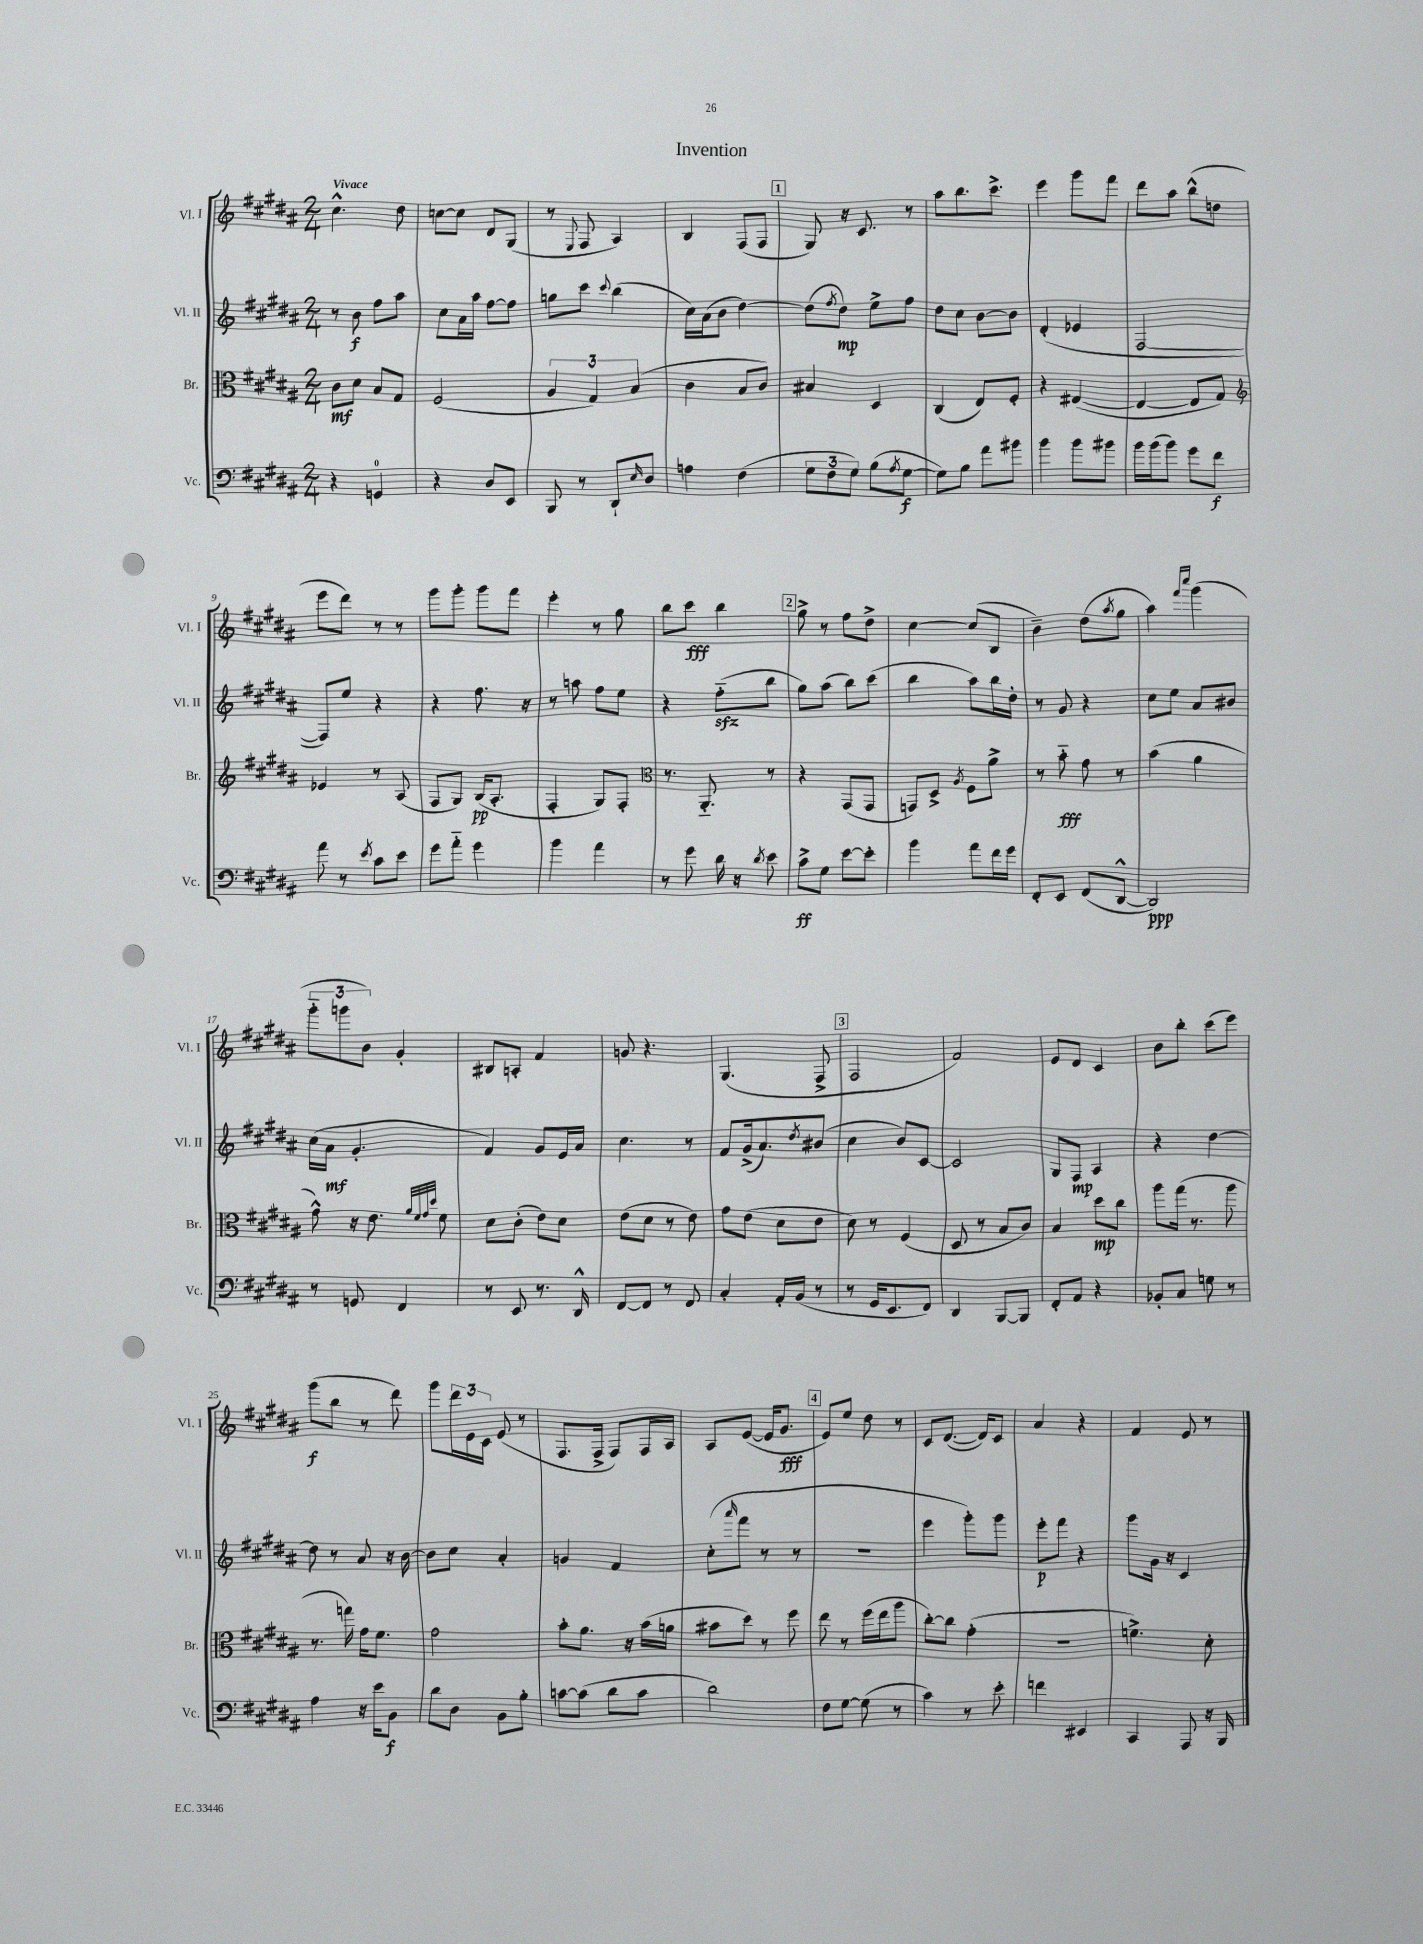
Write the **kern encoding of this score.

**kern	**kern	**kern	**kern
*staff4	*staff3	*staff2	*staff1
*clefF4	*clefC3	*clefG2	*clefG2
*k[f#c#g#d#a#]	*k[f#c#g#d#a#]	*k[f#c#g#d#a#]	*k[f#c#g#d#a#]
*M2/4	*M2/4	*M2/4	*M2/4
4r	8c#\L	8r	4.cc#^^\
.	8d#\J	8b\	.
4GG/	8B/L	8ff#\L	.
.	8G#/J	8aa#\J	8dd#\
=	=	=	=
4r	(2F#/	8cc#\L	[8cc\L
.	.	16a#\L	8cc\]J
.	.	16aa#\JJ	.
8D#/L	.	[8ff#\L	8d#/L
8EE/J	.	8ff#\]J	(8G#/J
=	=	=	=
8BBB/	6A#/	8gg\L	8r
.	.	.	8qqE/
8r	.	8ccc#\J	8F#/
.	6G#/)	.	.
.	.	8qqccc#/	.
8DD#`/L	.	(4bb\	4A#/)
.	(6B/	.	.
16qqE/	.	.	.
8D#/J	.	.	.
=	=	=	=
4A\	4c#\	16cc#\LL)	4B/
.	.	(16a#\J	.
.	.	8b\J	.
(4F#\	8B/L	[4dd#\)	(8F#/L
.	8c#/J)	.	8F#/J
=	=	=	=
12G#\L	4B#/	(8dd#\]L	8G#/)
12F#\	.	.	.
.	.	8qff#/	.
.	.	8dd#\J)	16r
12G#\J)	.	.	.
.	.	.	8.c#/
(8B\L	4D#/	8ee^\L	.
8qA#/	.	.	.
[8G#\J	.	8ff#\J	8r
=	=	=	=
8G#\]L)	(4C#/	8dd#\L	8aa#\L
8B\J	.	8cc#\J	8.bb\
8a#\L	8E/L)	[8b\L	.
.	.	.	8.ccc#^\J
8b#\J	8F#'/J	8b\]J	.
=	=	=	=
4b\	4r	(4d#'/	4eee\
8b\L	([4E#/	4e-/	8ggg#\L
8b#\J	.	.	8fff#\J
=	=	=	=
16b\LL	4E#/_	[2F#/	8ddd#\L
(16b\J	.	.	.
8b\J)	.	.	8aa#\J
8g#\L	8E#/]L	.	(8bb^^\L
8f#\J	8G#/J)	.	8dd\J
=	=	=	=
*	*clefG2	*	*
8a#\	4e-/	8F#/]L)	8eee\L
8r	.	8ee/J	8ddd#\J)
8qe/	.	.	.
8c#\L	8r	4r	8r
8e\J	(8A#/	.	8r
=	=	=	=
8g#\L	8F#/L	4r	8ggg#\L
8a#'~\J	8G#/J)	.	8ggg#'\J
4g#\	(16B/LK	8.ff#\	8ggg#\L
.	8.A#'/J	.	.
.	.	.	8fff#\J
.	.	16r	.
=	=	=	=
4b\	4F#'/	8r	4eee'\
.	.	8aa\	.
4a#\	8G#/L)	8ff#\L	8r
.	8F#'/J	8ee\J	8gg#\
=	=	=	=
*	*clefC3	*	*
8r	8.r	4r	8bb\L
8g#\	.	.	8ccc#\J
.	8.AA#'~/	.	.
16d#\	.	(8ff#'~\L	4bb\
16r	.	.	.
8qd#/	.	.	.
8e\	8r	8bb\J	.
=	=	=	=
8c#^\L	4r	8gg#\L)	8gg#^\
8G#\J	.	(8aa#\J	8r
[8e\L	(8GG#/L	8bb\L)	8ff#\L
8e'\]J	8GG#/J	(8ccc#\J	8dd#^\J
=	=	=	=
4b\	8GG/L)	4bb\	[4cc#\
.	8D#^/J	.	.
.	8qA#/	.	.
8a#\L	8F#\L	8aa#\L)	(8cc#/]L
16f#\L	8a#^\J	16bb\L	8B/J
16g#\JJ	.	16dd#'\JJ	.
=	=	=	=
8FF#'/L	8r	8r	4b~\)
8EE/J	8b'~\	8g#/	.
(8FF#/L	8g#\	4r	(8dd#\L
.	.	.	8qaa#/
[8DD#^^/J	8r	.	8gg#\J
=	=	=	=
2DD#/])	(4b\	8cc#\L	4aa#\)
.	.	8ee\J	.
.	.	.	16qqfff#/LL
.	.	.	16qqcccc#/JJ
.	4a#\	8a#/L	(4ggg#\
.	.	8b#/J	.
=	=	=	=
8r	8g#^^\)	(16cc#\LL	12ggg#'~\L
.	.	16a#\JJ	.
.	.	.	12ggg\
8GG/	16r	4.g#'/	.
.	.	.	12b\J)
.	8.e\	.	.
4FF#/	.	.	4g#'/
.	32qqa#/LLL	.	.
.	32qqf#/	.	.
.	32qqg#/	.	.
.	32qqdd#/JJJ	.	.
.	8f#\	.	.
=	=	=	=
8r	8d#\L	4f#/)	8B#/L
8EE/	(8c#'\J	.	8A'/J
8.r	8e\L)	8g#/L	4f#/
.	8d#\J	16e/L	.
16DD#^^/	.	16a#/JJ	.
=	=	=	=
[8FF#/L	(8e\L	4.cc#\	8g/
8FF#/]J	8d#\J	.	4.r
8r	8r	.	.
8FF#/	8e\)	8r	.
=	=	=	=
4C#'/	8g#\L	8f#/L	(4.G#/
.	(8e\J	(16g#^/k	.
.	.	8.a#/)	.
16AA#'/LL	8d#\L	.	.
(16BB/JJ	.	.	.
.	.	8qdd#/	.
8r	8e\J	(8b#/J	8F#^/
=	=	=	=
8r	8d#\)	4cc#\	2F#/
16GG#/LK	8r	.	.
8.EE/	.	.	.
.	(4F#/	8b/L)	.
8FF#/J)	.	[8c#/J	.
=	=	=	=
4DD#/	8D#/	2c#/]	2f#/)
.	8r	.	.
[8BBB/L	8B/L	.	.
8BBB/]J	8c#/J)	.	.
=	=	=	=
8FF#'/L	4B/	8G#/L	8e/L
8AA#/J	.	8F#/J	8d#/J
4r	8dd#\L	4A#/	4c#/
.	8cc#\J	.	.
=	=	=	=
8BB-'/L	8aa#\L	4r	8b\L
8C#/J	(16gg#\Jk	.	8bb'\J
.	8.r	.	.
8G\	.	[4dd#\	(8ccc#\L
8r	8aa#\	.	8eee\J)
=	=	=	=
4A#\	8.r	8dd#\]	(8ggg#\L
.	.	8r	8bb\J
.	16gg\)	.	.
16r	16g#\LK	8a#/	8r
16e\LK	8.f#\J	.	.
8BB\J	.	16r	8ddd#\)
.	.	[16b\	.
=	=	=	=
8d#\L	2g#\	8b\]L	8ggg#\L
8D#\J	.	8cc#\J	24ddd#\L
.	.	.	24e\
.	.	.	24c#\JJ
8BB\L	.	4a#'/	(8e/
8B'\J	.	.	8r
=	=	=	=
[8c\L	8b'\L	4g/	8.F#/L
(8c\]J	8.a#\J	.	.
.	.	.	16F#^/Jk
8d#\L	.	4f#/	8F#/L)
.	16r	.	.
8c\J	(16b\LL	.	16F#/L
.	16a\JJ	.	16A#/JJ
=	=	=	=
2d#\)	8b#\L	(8cc#'\L	8A#/L
.	.	16qqaaa#/	.
.	8dd#\J)	8fff#\J	([8e/J
.	8r	8r	16e/]LK
.	.	.	8.g#/J
.	8ff#\	8r	.
=	=	=	=
8F#\L	8ee\	2r	8e/L)
[8G#\J	8r	.	8ee/J
(8G#\]	(16ff#\LL	.	8dd#\
.	16ee\J	.	.
8r	8aa#\J	.	8r
=	=	=	=
4c#\)	[8cc#'\L)	4eee\	8c#/L
.	8cc#\]J	.	([8.d#/J
8r	(4g#'\	8ggg#'\L)	.
.	.	.	16d#/]LK)
8e'\	.	8ggg#\J	8c#/J
=	=	=	=
4f\	2r	8eee'\L	4a#/
.	.	8fff#\J	.
4EE#/	.	4r	4r
=	=	=	=
4CC#/	4.f^\)	8ggg#\L	4f#/
.	.	16g#\Jk	.
.	.	16r	.
8AAA#/	.	4c#/	8e/
16r	8d#'\	.	8r
16BBB/	.	.	.
==	==	==	==
*-	*-	*-	*-
